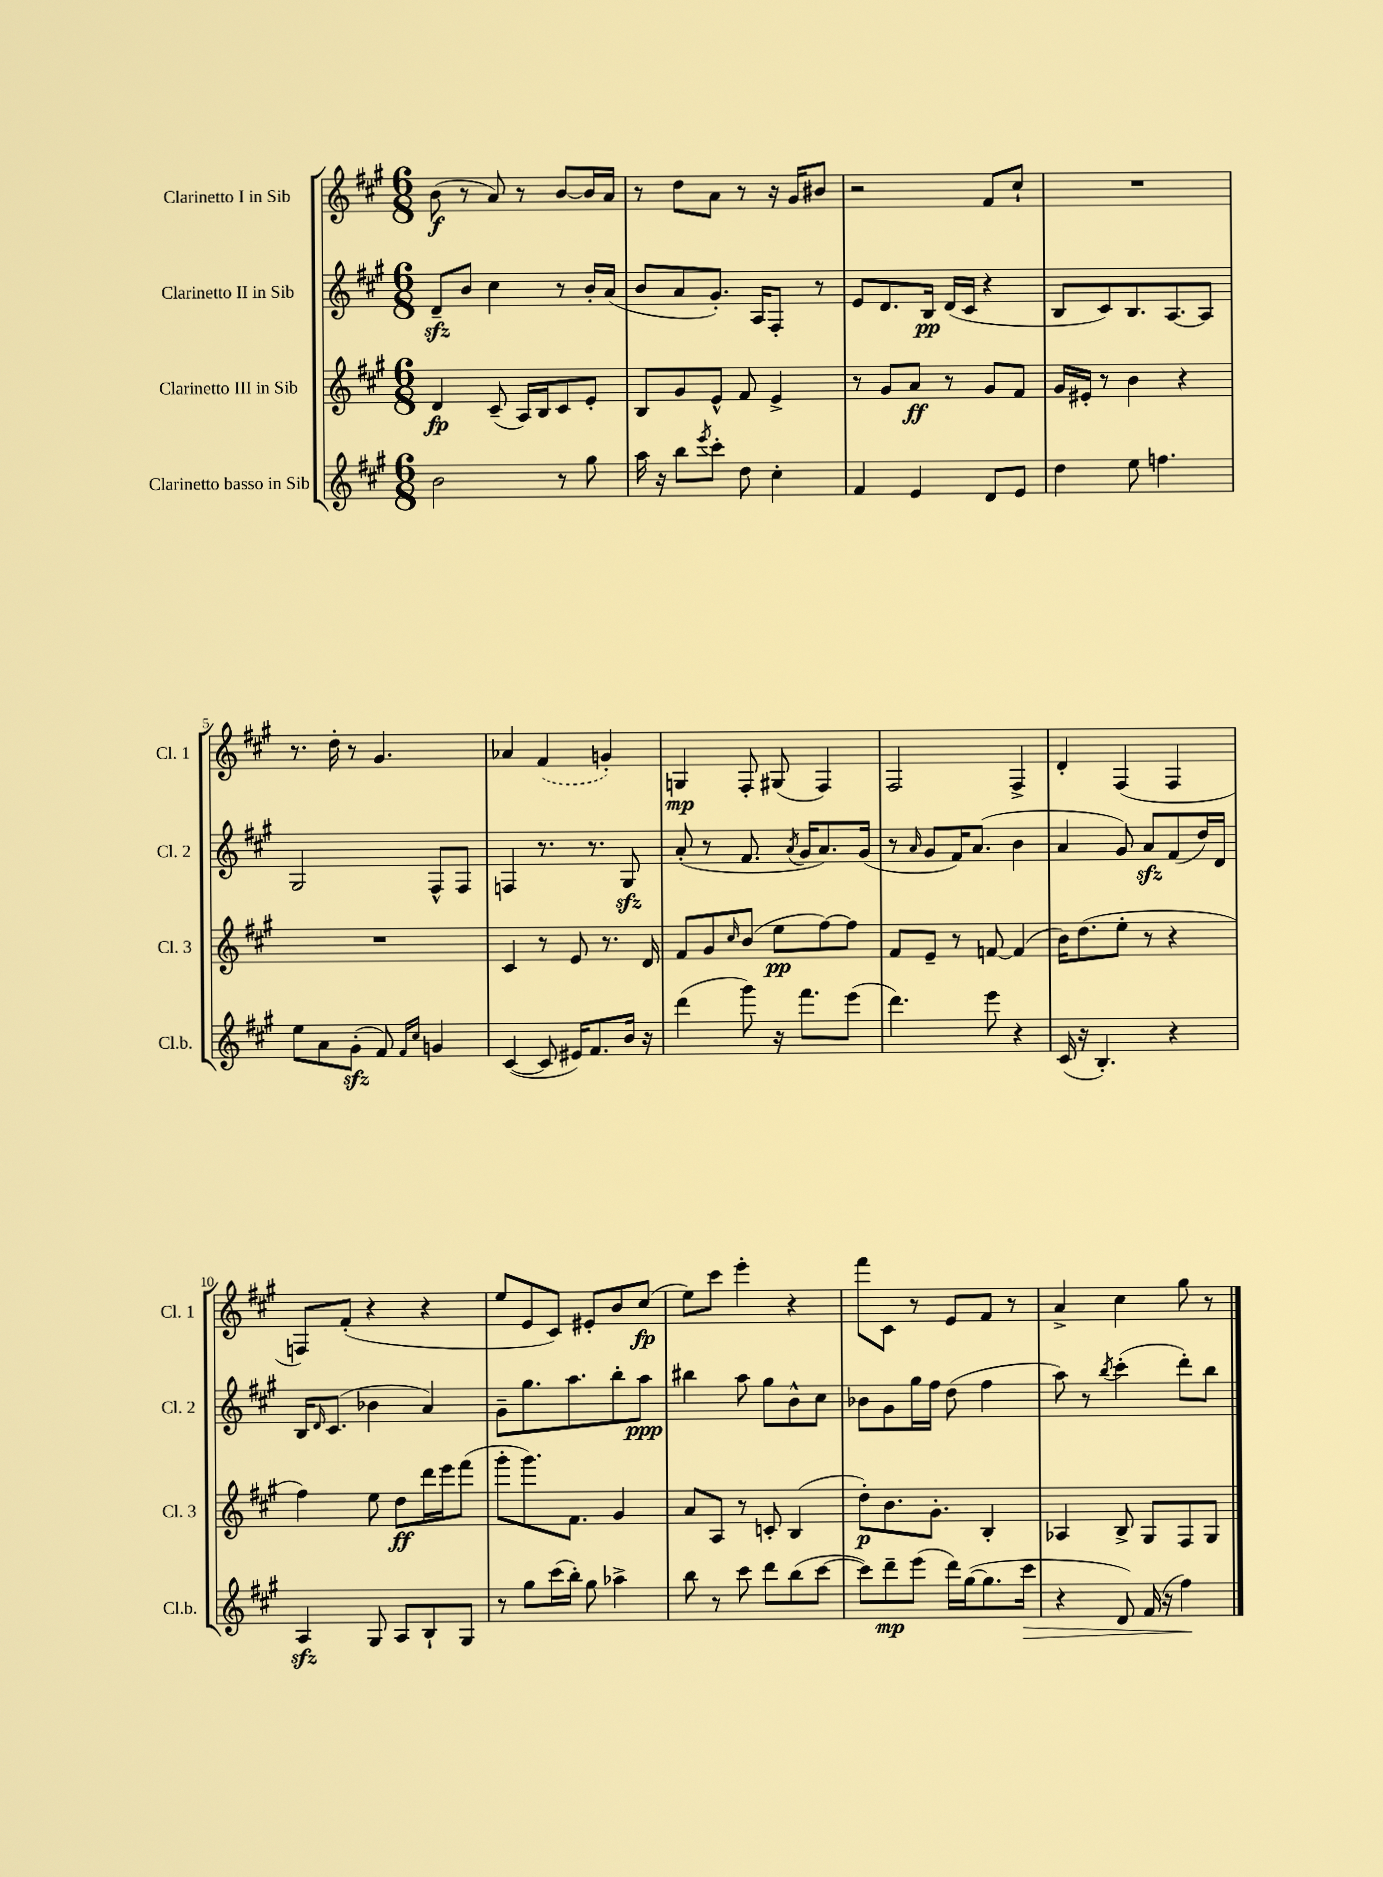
<<
\new StaffGroup <<
\new Staff = "s0" \with { instrumentName = "Clarinetto I in Sib" shortInstrumentName = "Cl. 1" } {
    \clef treble \key a \major \numericTimeSignature \time 6/8
    b'8\f( r8 a'8) r8 b'8~ b'16 a'16 |
    r8 d''8 a'8 r8 r16 gis'16 bis'8 |
    r2 fis'8 cis''8-! |
    R2. |
    r8. d''16-. r8 gis'4. |
    aes'4 \once \slurDashed fis'4( g'4-.) |
    g4\mp fis8-. gis8( fis4) |
    fis2 fis4-> |
    d'4-. fis4( fis4 |
    f8) fis'8-.( r4 r4 |
    e''8 e'8 cis'8) eis'8-. b'8 cis''8\fp( |
    e''8) cis'''8 e'''4-. r4 |
    fis'''8 cis'8 r8 e'8 fis'8 r8 |
    a'4-> cis''4 gis''8 r8 \bar "|." |
}
\new Staff = "s1" \with { instrumentName = "Clarinetto II in Sib" shortInstrumentName = "Cl. 2" } {
    \clef treble \key a \major \numericTimeSignature \time 6/8
    d'8--\sfz b'8 cis''4 r8 b'16-. a'16( |
    b'8 a'8 gis'8.-.) a16 fis8-. r8 |
    e'8 d'8. b16\pp d'16( cis'16 r4 |
    b8 cis'8) b8. a8.~ a8 |
    gis2 fis8-^ fis8 |
    f4 r8. r8. gis8\sfz |
    a'8-.( r8 fis'8. \acciaccatura { a'8 } gis'16 a'8.) gis'16( |
    r8 \grace { a'16 } gis'8 fis'16) a'8.( b'4 |
    a'4 gis'8) a'8\sfz fis'8( d''16) d'16 |
    b16 \grace { d'16 } cis'8.( bes'4 a'4) |
    gis'8-- gis''8. a''8. b''8-. a''8\ppp |
    bis''4 a''8 gis''8 b'8-^ cis''8 |
    bes'8 gis'8 gis''16 fis''16 d''8( fis''4 |
    a''8) r8 \acciaccatura { b''8 } cis'''4-.( d'''8-.) b''8 \bar "|." |
}
\new Staff = "s2" \with { instrumentName = "Clarinetto III in Sib" shortInstrumentName = "Cl. 3" } {
    \clef treble \key a \major \numericTimeSignature \time 6/8
    d'4\fp cis'8--( a16) b16 cis'8 e'8-. |
    b8 gis'8 e'8-^ fis'8 e'4-> |
    r8 gis'8 a'8\ff r8 gis'8 fis'8 |
    gis'16 eis'16-. r8 b'4 r4 |
    R2. |
    cis'4 r8 e'8 r8. d'16 |
    fis'8 gis'8 \grace { cis''16 } b'8( e''8\pp fis''8~) fis''8 |
    fis'8 e'8-- r8 f'8~ f'4( |
    b'16) d''8.( e''8-. r8 r4 |
    fis''4) e''8 d''8\ff d'''16 e'''16 fis'''8( |
    gis'''8-. gis'''8.) fis'8. gis'4 |
    a'8 a8 r8 c'8-. b4( |
    d''8-.\p) b'8. gis'8.-. b4-. |
    aes4 b8-> gis8 fis8 gis8 \bar "|." |
}
\new Staff = "s3" \with { instrumentName = "Clarinetto basso in Sib" shortInstrumentName = "Cl.b." } {
    \clef treble \key a \major \numericTimeSignature \time 6/8
    b'2 r8 gis''8 |
    a''16 r16 b''8 \acciaccatura { e'''8 } cis'''8-. d''8 cis''4-. |
    fis'4 e'4 d'8 e'8 |
    d''4 e''8 f''4. |
    e''8 a'8 gis'8-.\sfz( fis'8) \grace { fis'16 cis''16 } g'4 |
    cis'4~( cis'8 eis'16) fis'8. b'16 r16 |
    d'''4( gis'''8) r16 fis'''8. e'''8( |
    d'''4.) e'''8 r4 |
    cis'16( r16 b4.-.) r4 |
    a4\sfz gis8 a8 b8-! gis8 |
    r8 gis''8 cis'''16( b''16-.) gis''8 aes''4-> |
    b''8 r8 cis'''8 d'''8 b''8( cis'''8~ |
    cis'''8) d'''8--\mp e'''8( d'''16) gis''16~( gis''8. cis'''16\> |
    r4 d'8) fis'16( r16 fis''4\!) \bar "|." |
}
>>
>>
